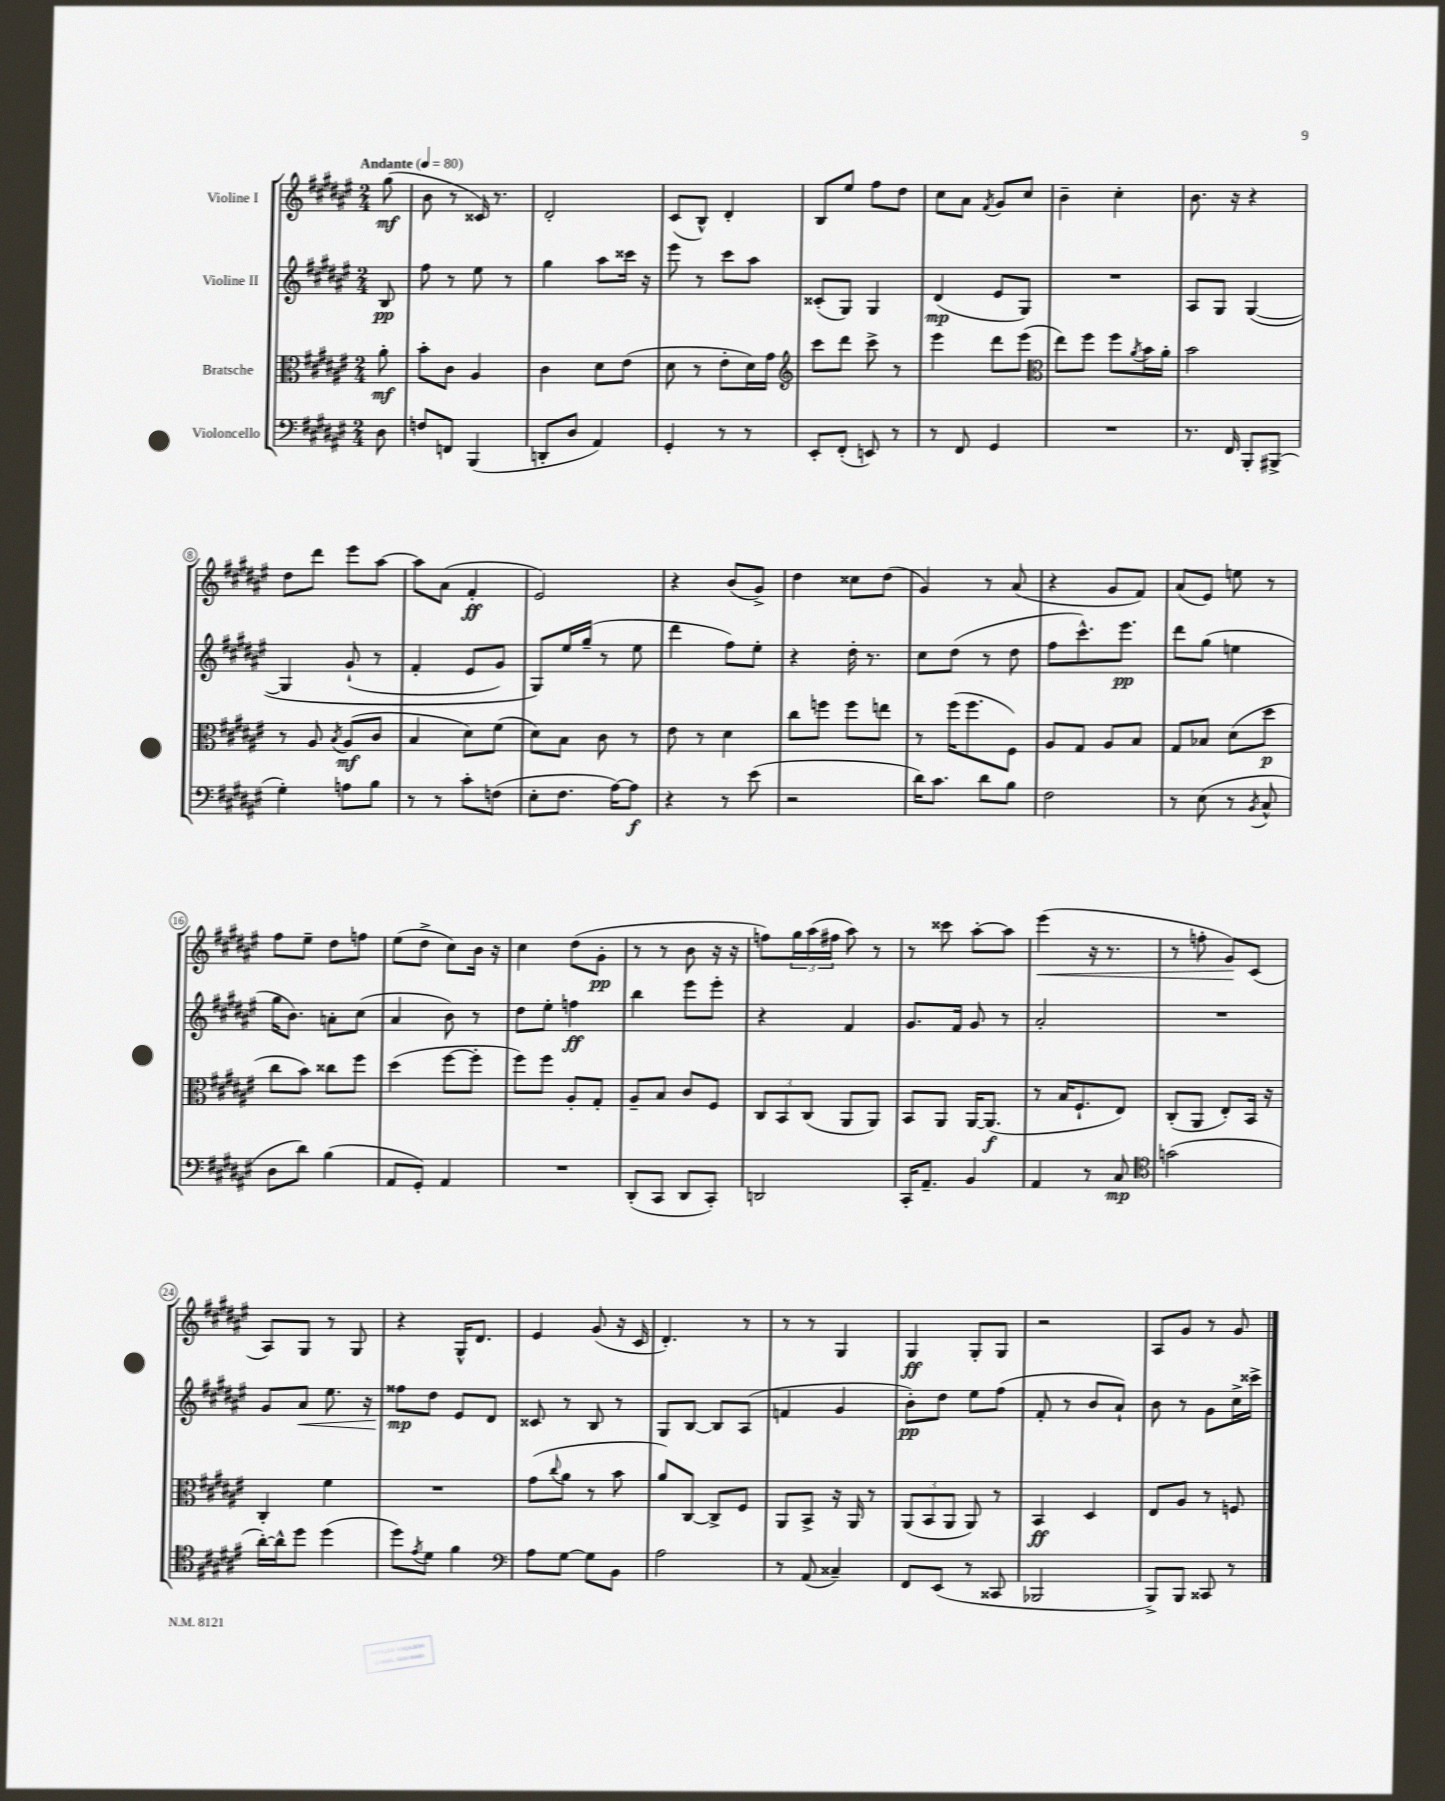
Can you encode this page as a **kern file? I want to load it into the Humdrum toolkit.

**kern	**dynam	**kern	**dynam	**kern	**dynam	**kern	**dynam
*part4	*part4	*part3	*part3	*part2	*part2	*part1	*part1
*staff4	*staff4	*staff3	*staff3	*staff2	*staff2	*staff1	*staff1
*I"Violoncello	*	*I"Bratsche	*	*I"Violine II	*	*I"Violine I	*
*clefF4	*	*clefC3	*	*clefG2	*	*clefG2	*
*k[f#c#g#d#a#e#]	*	*k[f#c#g#d#a#e#]	*	*k[f#c#g#d#a#e#]	*	*k[f#c#g#d#a#e#]	*
*M2/4	*	*M2/4	*	*M2/4	*	*M2/4	*
*MM80	*	*MM80	*	*MM80	*	*MM80	*
=	=	=	=	=	=	=	=
!	!	!	!	!	!	!LO:TX:a:B:t=Andante	!
8D#\	.	8a#'\	mf	8B/	pp	(8gg#\	mf
=1	=1	=1	=1	=1	=1	=1	=1
8Fn/L	.	8b'\L	.	8ff#\	.	8b\	.
8FFn/J	.	8c#\J	.	8r	.	8r	.
(4BBB/	.	4A#/	.	8ee#\	.	16c##X/)	.
.	.	.	.	.	.	8.r	.
.	.	.	.	8r	.	.	.
=2	=2	=2	=2	=2	=2	=2	=2
8DDn'/L	.	4c#\	.	4gg#\	.	2d#'/	.
8D#/J	.	.	.	.	.	.	.
4AA#/)	.	8d#\L	.	8aa#\L	.	.	.
.	.	(8e#\J	.	16ccc##X\Jk	.	.	.
.	.	.	.	16r	.	.	.
=3	=3	=3	=3	=3	=3	=3	=3
4GG#'/	.	8d#\	.	8eee#\	.	(8c#/L	.
.	.	8r	.	8r	.	8B^^/J)	.
8r	.	8e#'\L	.	8ccc#\L	.	4d#'/	.
8r	.	16d#\L)	.	8aa#\J	.	.	.
.	.	16g#\JJ	.	.	.	.	.
=4	=4	=4	=4	=4	=4	=4	=4
*	*	*clefG2	*	*	*	*	*
8EE#'/L	.	8ccc#\L	.	(8c##X'/L	.	8B/L	.
(8FF#'/J	.	8ddd#\J	.	8G#/J)	.	8ee#/J	.
8EEn/)	.	8ccc#^\	.	4G#/	.	8ff#\L	.
8r	.	8r	.	.	.	8dd#\J	.
=5	=5	=5	=5	=5	=5	=5	=5
8r	.	4eee#\	.	(4d#/	mp	8cc#\L	.
8FF#/	.	.	.	.	.	8a#\J	.
.	.	.	.	.	.	8qf#/	.
4GG#/	.	8ddd#\L	.	8e#/L	.	8g#/L	.
.	.	(8eee#\J	.	8G#/J)	.	8cc#/J	.
=6	=6	=6	=6	=6	=6	=6	=6
*	*	*clefC3	*	*	*	*	*
2r	.	8ee#\L)	.	2r	.	4b~\	.
.	.	8ff#\J	.	.	.	.	.
.	.	8ff#\L	.	.	.	4cc#'\	.
.	.	8qa#/	.	.	.	.	.
.	.	16b\L	.	.	.	.	.
.	.	16a#'\JJ	.	.	.	.	.
=7	=7	=7	=7	=7	=7	=7	=7
8.r	.	2b\	.	8A#/L	.	8.b\	.
.	.	.	.	8G#/J	.	.	.
16FF#/	.	.	.	.	.	16r	.
8BBB'/L	.	.	.	([4G#/	.	4r	.
(8BBB#X^/J	.	.	.	.	.	.	.
!!LO:LB:g=z
=8	=8	=8	=8	=8	=8	=8	=8
4G#'\)	.	8r	.	4G#/]	.	8dd#\L	.
.	.	8A#/	.	.	.	8ddd#\J	.
.	.	8qB/	.	.	.	.	.
8An\L	.	(8A#/L	mf	(8g#`/	.	8eee#\L	.
8B\J	.	8c#/J	.	8r	.	[8aa#\J	.
=9	=9	=9	=9	=9	=9	=9	=9
8r	.	4B/	.	4f#'/	.	8aa#\L]	.
8r	.	.	.	.	.	(8a#\J	.
8c#'\L	.	8d#\L)	.	8e#/L	.	4f#'/	ff
(8Fn\J	.	(8f#\J	.	8g#/J)	.	.	.
=10	=10	=10	=10	=10	=10	=10	=10
8E#'\L	.	8d#\L)	.	8G#/L)	.	2e#/)	.
8.F#\J	.	8B\J	.	16ee#/L	.	.	.
.	.	.	.	(16gg#~/JJ	.	.	.
.	.	8c#\	.	8r	.	.	.
[16A#\KL)	.	.	.	.	.	.	.
8A#\J]	f	8r	.	8ee#\	.	.	.
=11	=11	=11	=11	=11	=11	=11	=11
4r	.	8e#\	.	4ddd#\	.	4r	.
.	.	8r	.	.	.	.	.
8r	.	4d#\	.	8ff#\L)	.	(8b/L	.
(8e#\	.	.	.	8ee#'\J	.	8g#^/J)	.
=12	=12	=12	=12	=12	=12	=12	=12
2r	.	8cc#\L	.	4r	.	4dd#\	.
.	.	8ffn\J	.	.	.	.	.
.	.	8ff\L	.	16dd#'\	.	8cc##X\L	.
.	.	.	.	8.r	.	.	.
.	.	8een\J	.	.	.	(8dd#\J	.
=13	=13	=13	=13	=13	=13	=13	=13
16d#\KL)	.	8r	.	8cc#\L	.	4g#/)	.
8.c#\J	.	.	.	.	.	.	.
.	.	(16ff#\KL	.	(8dd#\J	.	.	.
.	.	8.ff#\	.	.	.	.	.
8d#\L	.	.	.	8r	.	8r	.
8B\J	.	8F#\J)	.	8dd#\	.	(8a#/	.
=14	=14	=14	=14	=14	=14	=14	=14
2F#\	.	8A#/L	.	8ff#\L	.	4r	.
.	.	8G#/J	.	8.ccc#^^\)	.	.	.
.	.	8A#/L	.	.	.	8g#/L	.
.	.	.	.	8.eee#\J	pp	.	.
.	.	8B/J	.	.	.	8f#/J)	.
=15	=15	=15	=15	=15	=15	=15	=15
8r	.	8G#/L	.	8ddd#\L	.	(8a#/L	.
(8E#\	.	8B-X/J	.	(8gg#\J	.	8e#/J)	.
8r	.	(8d#\L	.	4een\	.	8een\	.
8qBB/	.	.	.	.	.	.	.
8C#^^/	.	8dd#\J	p	.	.	8r	.
!!LO:LB:g=z
=16	=16	=16	=16	=16	=16	=16	=16
8D#\L	.	8cc#\L	.	16gg#\KL	.	8ff#\L	.
.	.	.	.	8.b\J)	.	.	.
8d#\J)	.	8b\J)	.	.	.	8ee#~\J	.
(4B\	.	8cc##X\L	.	8an'\L	.	8dd#\L	.
.	.	8ff#\J	.	(8cc#\J	.	8ffn\J	.
=17	=17	=17	=17	=17	=17	=17	=17
8AA#/L	.	(4dd#\	.	4a#/	.	(8ee#\L	.
8GG#'/J)	.	.	.	.	.	8dd#^\J	.
4AA#/	.	[8ff#\L	.	8b\)	.	8cc#\L)	.
.	.	8ff#'\J]	.	8r	.	16b\Jk	.
.	.	.	.	.	.	16r	.
=18	=18	=18	=18	=18	=18	=18	=18
2r	.	8ff#\L)	.	8dd#\L	.	4cc#\	.
.	.	8ff#\J	.	8ee#'\J	.	.	.
.	.	8A#'/L	.	4ffn\	ff	(8dd#\L	.
.	.	8G#'/J	.	.	.	8g#'\J	pp
=19	=19	=19	=19	=19	=19	=19	=19
(8DD#'/L	.	8A#~/L	.	4bb\	.	8r	.
8CC#/J	.	8B/J	.	.	.	8r	.
8DD#/L	.	8c#/L	.	8eee#\L	.	8b\	.
8CC#'/J)	.	8F#/J	.	8eee#'\J	.	16r	.
.	.	.	.	.	.	16r	.
=20	=20	=20	=20	=20	=20	=20	=20
2DDn/	.	12C#/L	.	4r	.	8ffn\L)	.
.	.	12BB/	.	.	.	.	.
.	.	.	.	.	.	24gg#\L	.
.	.	(12C#/J	.	.	.	(24aa#\	.
.	.	.	.	.	.	24ff#X\JJ	.
.	.	8AA#/L	.	4f#/	.	8aa#\)	.
.	.	8AA#/J)	.	.	.	8r	.
=21	=21	=21	=21	=21	=21	=21	=21
16CC#'/KL	.	8BB/L	.	8.g#/L	.	8r	.
8.AA#~/J	.	.	.	.	.	.	.
.	.	8AA#/J	.	.	.	8ccc##X\	.
.	.	.	.	16f#/Jk	.	.	.
4BB/	.	[16AA#/KL	.	8g#/	.	[8aa#'\L	.
.	.	(8.AA#/J]	f	.	.	.	.
.	.	.	.	8r	.	8aa#\J]	.
=22	=22	=22	=22	=22	=22	=22	=22
!	!	!	!	!	!	!	!LO:HP:b
4AA#/	.	8r	.	2a#'/	.	(4eee#\	<
.	.	16B/KL	.	.	.	.	.
.	.	8.F#`/	.	.	.	.	.
8r	.	.	.	.	.	16r	.
.	.	.	.	.	.	8.r	.
8C#/	mp	8E#/J)	.	.	.	.	.
=23	=23	=23	=23	=23	=23	=23	=23
*clefC4	*	*	*	*	*	*	*
(2gn\	.	(8C#'/L	.	2r	.	8r	.
.	.	8AA#/J	.	.	.	8ffn'\	.
.	.	8E#'/L)	.	.	.	8g#/L)	.
.	.	16BB/Jk	.	.	.	(8c#/J	[
.	.	16r	.	.	.	.	.
!!LO:LB:g=z
=24	=24	=24	=24	=24	=24	=24	=24
[16a#'\LL)	.	4C#'/	.	8g#/L	.	8A#/L)	.
16a#^^\J]	.	.	.	.	.	.	.
!	!	!	!	!	!LO:HP:b	!	!
8dd#\J	.	.	.	8a#/J	<	8G#/J	.
(4dd#\	.	4f#\	.	8.ee#\	.	8r	.
.	.	.	.	.	.	8G#/	.
.	.	.	.	16r	.	.	.
=25	=25	=25	=25	=25	=25	=25	=25
8dd#\L)	.	2r	.	8ff##X\L	mp	4r	.
8qe#/	.	.	.	.	.	.	.
8d#\J	.	.	.	8dd#\J	[	.	.
4f#\	.	.	.	8e#/L	.	16G#^^/KL	.
.	.	.	.	.	.	8.d#/J	.
.	.	.	.	8d#/J	.	.	.
=26	=26	=26	=26	=26	=26	=26	=26
*clefF4	*	*	*	*	*	*	*
8A#\L	.	(8g#\L	.	8c##X/	.	4e#/	.
.	.	8qqcc#/	.	.	.	.	.
[8G#\J	.	8a#\J	.	8r	.	.	.
8G#\L]	.	8r	.	8B/	.	(8g#/	.
8BB\J	.	8b\	.	8r	.	16r	.
.	.	.	.	.	.	16c#/	.
=27	=27	=27	=27	=27	=27	=27	=27
2A#\	.	8a#/L)	.	8G#/L	.	4.d#'/)	.
.	.	[8C#/J	.	[8B/J	.	.	.
.	.	8C#^/L]	.	8B/L]	.	.	.
.	.	8F#/J	.	(8A#/J	.	8r	.
=28	=28	=28	=28	=28	=28	=28	=28
8r	.	8AA#/L	.	4fn/	.	8r	.
(8AA#/	.	8BB^/J	.	.	.	8r	.
4C##X~/)	.	16r	.	4g#/	.	4G#/	.
.	.	16AA#/	.	.	.	.	.
.	.	8r	.	.	.	.	.
=29	=29	=29	=29	=29	=29	=29	=29
8FF#/L	.	(12AA#/L	.	8b'\L)	pp	4G#/	ff
.	.	12BB/	.	.	.	.	.
(8EE#/J	.	.	.	8dd#\J	.	.	.
.	.	12AA#/J	.	.	.	.	.
8r	.	8AA#/)	.	8ee#\L	.	8G#'/L	.
8CC##X/	.	8r	.	(8ff#\J	.	8G#/J	.
=30	=30	=30	=30	=30	=30	=30	=30
2BBB-X/	.	4BB/	ff	8f#'/	.	2r	.
.	.	.	.	8r	.	.	.
.	.	4D#/	.	8b/L	.	.	.
.	.	.	.	8a#`/J)	.	.	.
=31	=31	=31	=31	=31	=31	=31	=31
8BBB^/L)	.	8E#/L	.	8b\	.	8A#/L	.
8BBB/J	.	8A#/J	.	8r	.	8g#/J	.
8CC##X/	.	8r	.	8g#\L	.	8r	.
8r	.	8Fn/	.	16cc#^\L	.	8g#/	.
.	.	.	.	16ccc##X^\JJ	.	.	.
==	==	==	==	==	==	==	==
*-	*-	*-	*-	*-	*-	*-	*-
